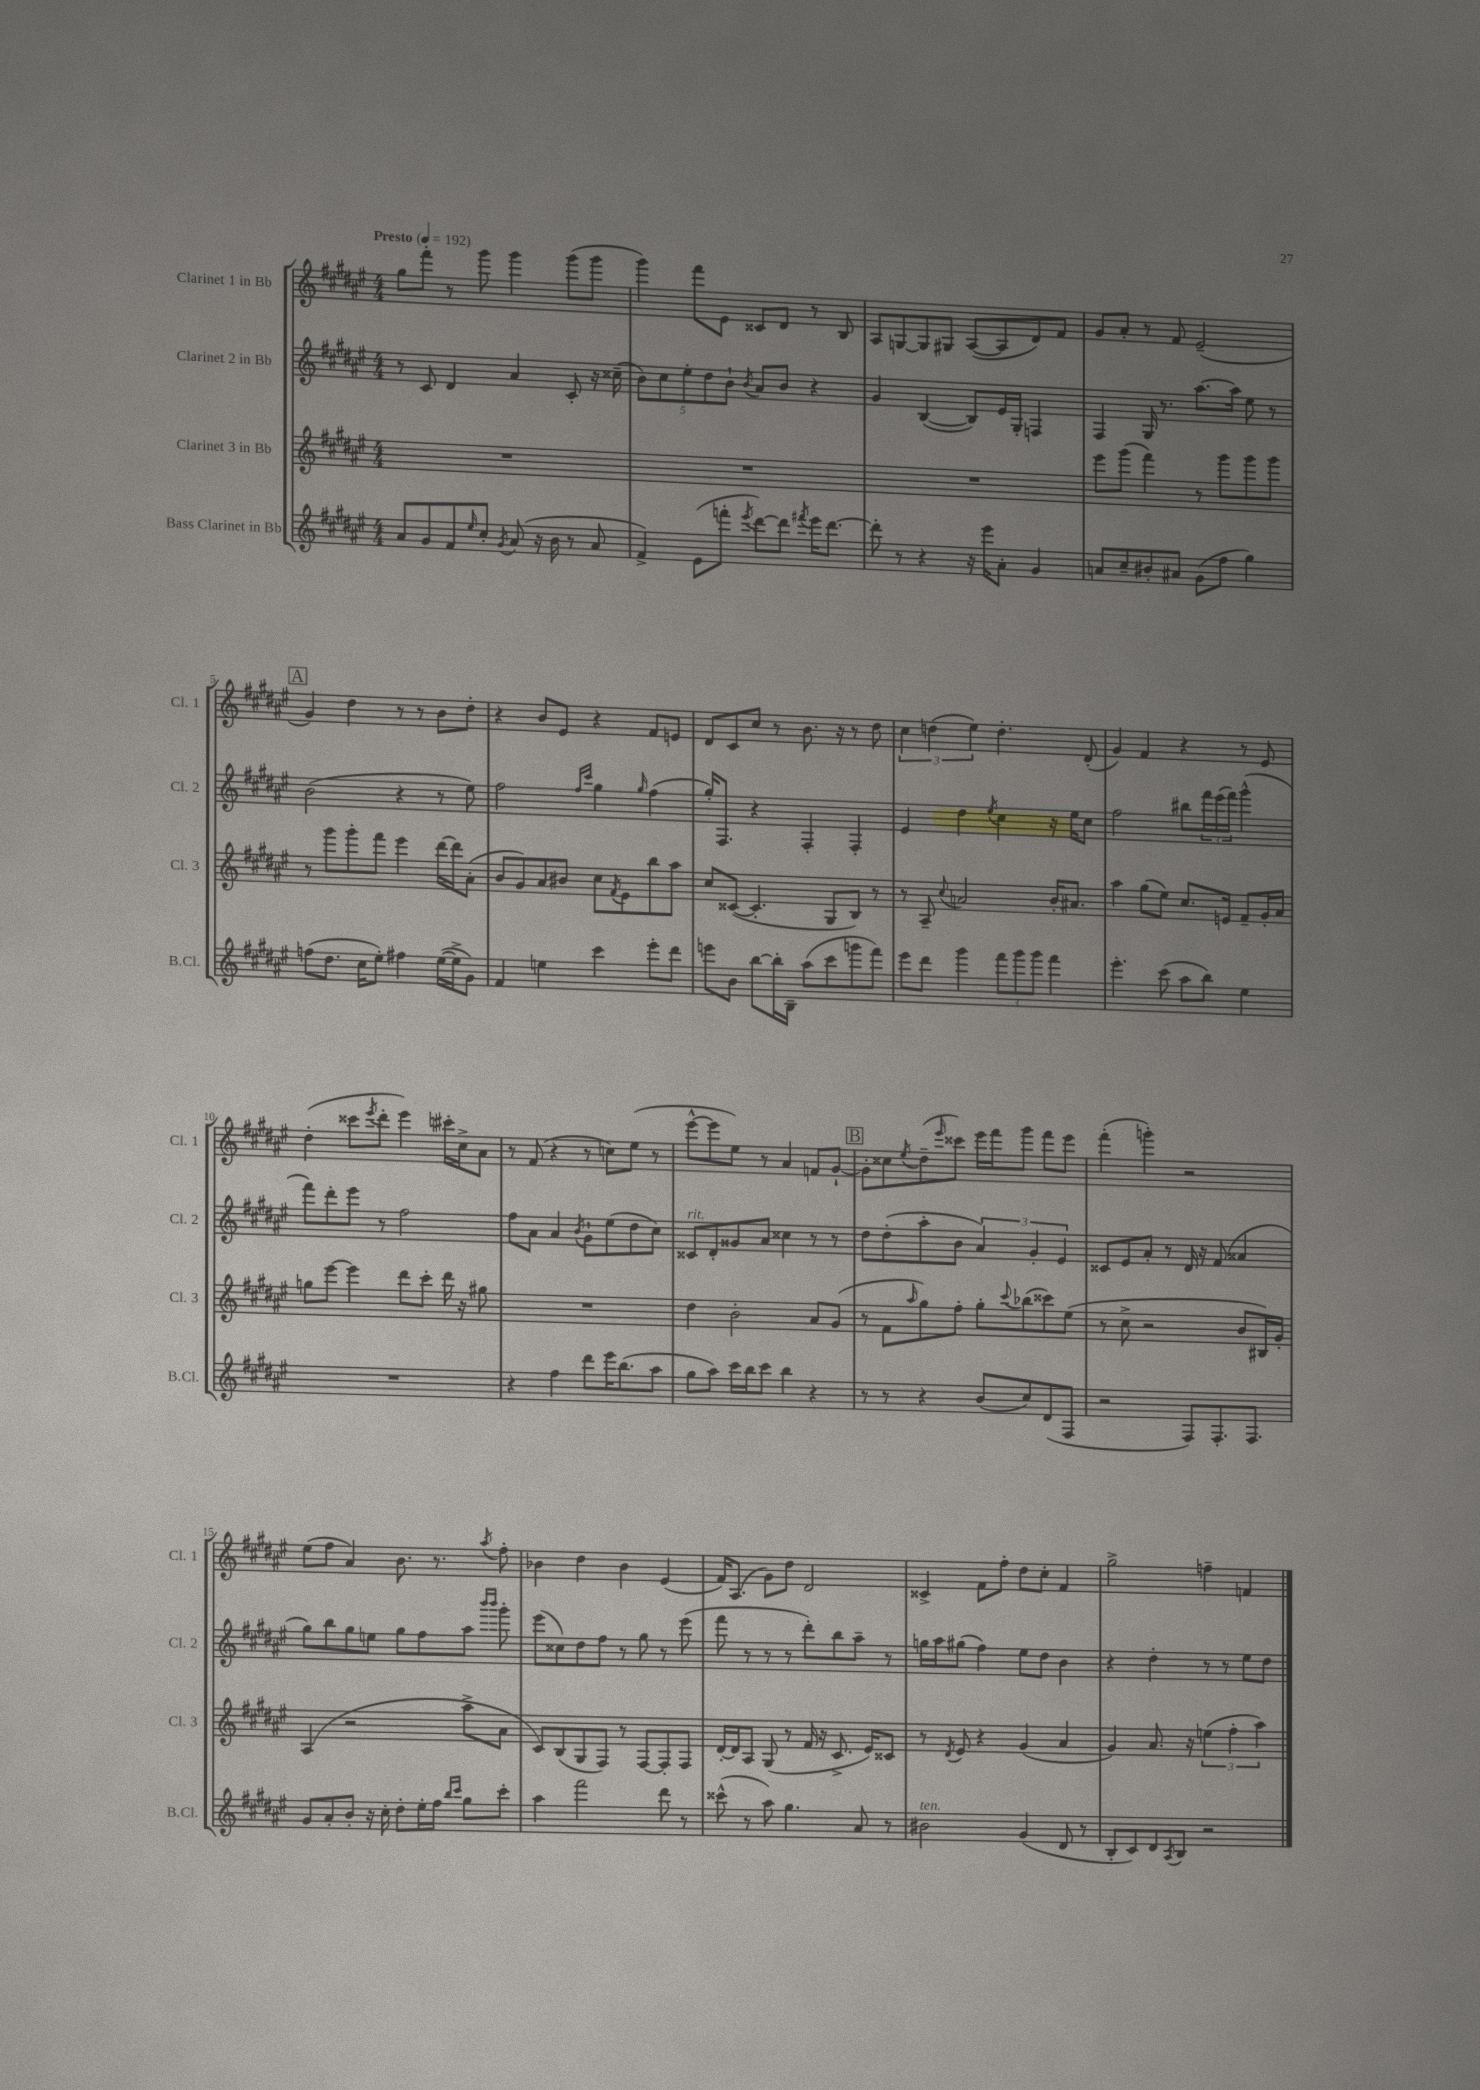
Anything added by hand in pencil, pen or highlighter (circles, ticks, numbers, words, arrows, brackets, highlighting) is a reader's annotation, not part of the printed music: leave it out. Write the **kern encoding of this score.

**kern	**kern	**kern	**kern
*staff4	*staff3	*staff2	*staff1
*clefG2	*clefG2	*clefG2	*clefG2
*k[f#c#g#d#a#e#]	*k[f#c#g#d#a#e#]	*k[f#c#g#d#a#e#]	*k[f#c#g#d#a#e#]
*M4/4	*M4/4	*M4/4	*M4/4
*MM192	*MM192	*MM192	*MM192
8a#/L	1r	8r	8gg#\L
8g#/	.	8c#/	8fff#'\J
8f#/	.	4d#/	8r
16qqee#/	.	.	.
8cc#'/J	.	.	8ggg#\
8qg#/	.	.	.
(8a#/	.	4a#/	4ggg#\
16r	.	.	.
16b\	.	.	.
8r	.	8c#'/	(8ggg#\L
8a#/	.	16r	8ggg#\J
.	.	(16cc##~\	.
=	=	=	=
4f#^/)	1r	10b\L)	4ggg#\)
.	.	10cc#\	.
.	.	10ee#'\	.
(8e#\L	.	.	8fff#\L
.	.	10dd#\	.
8fff'\J	.	.	8e#\J
.	.	10b`\J	.
8qeee#/	.	8qb/	.
[8ddd#\L)	.	8a#/L	8c##/L
8ddd#\]J	.	8b/J	8d#/J
8qfff#/	.	.	.
16eee#\LK	.	4r	8r
[8.ddd#\J	.	.	.
.	.	.	8B/
=	=	=	=
8ddd#'\]	1r	4g#/	8A#/L
8r	.	.	[8G/
4r	.	([4B/	8G/]
.	.	.	8G#/J
16r	.	8B/]L)	([8A#/L
16eee#\LK	.	.	.
8a#'\J	.	16e#/L	8A#/]
.	.	16G#'/JJ	.
4g#/	.	4F/	8d#/)
.	.	.	8f#/J
=	=	=	=
8a/L	8eee#\L	4F#/	8g#/L
8cc#~/	(8ggg#\J	.	8a#'/J
8b#'/	4fff#\)	16G#/	8r
.	.	8.r	.
8a#/J	.	.	8f#/
(8g#\L	8r	[8.aa#\L	(2e#~/
8ff#\J	8ggg#\L	.	.
.	.	16aa#\]Jk	.
4gg#\)	8ggg#\	8ee#\	.
.	8ggg#\J	8r	.
=	=	=	=
(8ff\L	8r	(2b\	4g#/)
8.dd#\J	8ggg#\L	.	.
.	8ggg#'\	.	4dd#\
16cc#\LK	.	.	.
8ee#'\J)	8fff#\J	.	.
4ff#\	4eee#\	4r	8r
.	.	.	8r
([16ee#\LL	[16ddd#\LL	8r	8b\L
16ee#^\]J	16ddd#\]J	.	.
8g#\J)	(8a#'\J	8ee#\)	8dd#'\J
=	=	=	=
4f#/	8b/L	2ff#\	4r
.	8g#/)	.	.
4ee\	8a#/	.	8b/L
.	8b#/J	.	8e#/J
.	.	16qqff#/LL	.
.	.	16qqccc#/JJ	.
4ccc#\	8cc#\L	4gg#\	4r
.	8qf#/	.	.
.	8e#\	.	.
.	.	16qqgg#/	.
8eee#'\L	8bb\	(4ff#\	8f#/L
8ddd#\J	8aa#\J	.	8e/J
=	=	=	=
8eee\L	8cc#/L	16gg#'/LK)	8d#/L
.	.	8.F#/J	.
8b\J	([8c##/J	.	8c#/
[8bb\L	4.c##'/]	4r	8cc#/J
16bb'\]L	.	.	8r
16B~\JJ	.	.	.
(8aa#\L	.	4F#'/	8.b\
8ccc#\	8G#/L	.	.
.	.	.	16r
8ggg\	8B/J)	4F#'/	8r
8fff#\J)	8r	.	8dd#\
=	=	=	=
8eee#\L	8r	4e#/	6cc#\
8ddd#\J	8A#~/	.	.
.	.	.	(6dd\
.	8qqcc#/	.	.
4ggg#\	2a/	4dd#\	.
.	.	.	6ee#\)
.	.	8qee#/	.
12fff#\L	.	4cc#\	4.dd'\
12ggg#\	.	.	.
12ggg#\J	.	.	.
4fff#\	16b'/LK	16r	.
.	8.a#/J	16ee#\LK	.
.	.	8cc#\J	(8d#'/
=	=	=	=
4.eee#'\	4aa#\	2ff#\	4g#/)
.	(8gg#\L	.	4f#/
(8ccc#\	8ee#\J)	.	.
8aa#\L	8.cc#/L	8bb#\L	4r
8bb\J)	.	24fff#\L	.
.	.	(24eee#\	.
.	16e/Jk	.	.
.	.	24fff#\JJ)	.
4ee#\	8f#~/L	(4ggg#^^\	8r
.	16g#'/L	.	8e#/
.	16a#/JJ	.	.
=	=	=	=
1r	8gg\L	8fff#\L)	(4dd#'\
.	[8eee#\J	8ddd#'\	.
.	4eee#\]	8eee#\J	8ccc##\L
.	.	.	8qeee#/
.	.	8r	8ddd#'\J
.	8ddd#\L	2ff#\	4eee#\)
.	8ccc#'\J	.	.
.	16ddd#\	.	16ccc#'\LL
.	16r	.	16cc#^\J
.	8gg#\	.	8a#\J
=	=	=	=
4r	1r	8ff#\L	8r
.	.	8a#\J	(8f#/
4ff#\	.	4a#/	4r
.	.	8qb/	.
8ddd#\L	.	8g#`\L	8r
16eee#\K	.	(8ee#\	8cc\L)
(8.bb\	.	.	.
.	.	8dd#\	(8ee#\J
8aa#\J	.	8cc#\J)	8r
=	=	=	=
8gg#\L	4dd#\	8c##/L	[8eee#^^\L
8aa#\J)	.	8d#'/	8eee#\]
16ccc#\LL	2b'\	8g##/	8ee#\J)
16bb\J	.	.	.
8ccc#\J	.	8a#/J	8r
4bb\	.	4cc##\	4a#/
4r	8a#/L	8r	8f/L
.	(8g#/J	8r	[8g#`/J
=	=	=	=
8r	8r	8dd#\L	8g#'\]L
8r	8f#\L	(8dd#'\	8cc##\
.	16qqaa#/	.	8qee#/
4r	8gg#\)	8aa#'\	(8dd#~\
.	.	.	16qqeee#/
.	8ff#'\J	8b\J	8ccc##\J)
(8b/L	8gg#'\L	6a#/)	16eee#\LL
.	.	.	16fff#\J
.	8qqccc#/	.	.
8cc#/)	(8bb-\	.	8ggg#\J
.	.	6g#'/	.
(8d#/	8ccc##\)	.	8fff#\L
.	.	6e#/	.
8F#/J	(8ee#\J	.	8eee#\J
=	=	=	=
2r	8r	8c##/L	(4fff#'\
.	8cc#^\	8e#/	.
.	2r	8a#'/J	4ggg'\)
.	.	8r	.
8F#/L)	.	16d#/	2r
.	.	16r	.
8.F#'/	.	(8f#/	.
.	8b/L	4a##/	.
8.F#/J	.	.	.
.	16B#/L)	.	.
.	16g#'/JJ	.	.
=	=	=	=
8g#/L	(4A#/	8gg#\L)	(8ee#\L
8a#'/	.	8bb\	8ff#\J
8b'/J	2r	8gg#\	4a#/)
16r	.	8ee\J	.
16cc#'\	.	.	.
8dd#'\L	.	8gg#\L	8.b\
16ee#'\L	.	8ff#\	.
16ff#\JJ	.	.	8.r
16qqbb/LL	.	.	.
16qqccc#/JJ	.	.	.
8gg#\L	8aa#^\L	8aa#\J	.
.	.	16qqbbb/LL	.
.	.	16qqbbb/JJ	8qaa#/
8ccc#'\J	8a#\J	8ggg#'\	8ff#'\
=	=	=	=
4aa#\	8c#/L)	(8eee#\L	4b-\
.	(8B/	8cc##\)	.
2fff#\	8G#/	8dd#\	4dd#\
.	8F#/J)	8ff#\J	.
.	8r	8r	4b-\
.	[8F#/L	8gg#\	.
8ddd#\	8F#'/]	8r	(4e#/
8r	8F#/J	(8eee#\	.
=	=	=	=
(8ccc##^^\	[16d#'/LL	8fff#\	16f#/LK)
.	16d#/]J	.	(8.A#/J
8r	8A#/J	8r	.
8aa#\)	(8G#/	8r	8g#\L)
4.gg#\	8r	8r	8dd#\J
.	16f#/	8ddd#'\L)	2d#/
.	16r	.	.
.	8.c#^/	8bb\	.
8a#/	.	8aa#~\J	.
.	16e#/LK)	.	.
8r	8c##/J	8r	.
=	=	=	=
2b#\	8r	16gg\LL	4c##^/
.	.	16aa#\J	.
.	8qd#/	.	.
.	8e#/	(8gg#\J	.
.	4r	4ff#\)	8f#\L
.	.	.	8ff#'\J
(4g#/	(4g#/	8ee#\L	8dd#\L
.	.	8dd#\J	8cc#'\J
8d#/	4a#/	4b\	4f#/
8r	.	.	.
=	=	=	=
8B'/L	4g#/)	4r	2gg#^\
8c#/)	.	.	.
8d#/	8.a#/	4dd#'\	.
8qA#/	.	.	.
8B/J	.	.	.
.	16r	.	.
2r	(6ee\	8r	4ff~\
.	.	8r	.
.	6ff#'\	.	.
.	.	8ee#\L	4f/
.	6aa#\)	.	.
.	.	8dd#\J	.
==	==	==	==
*-	*-	*-	*-
